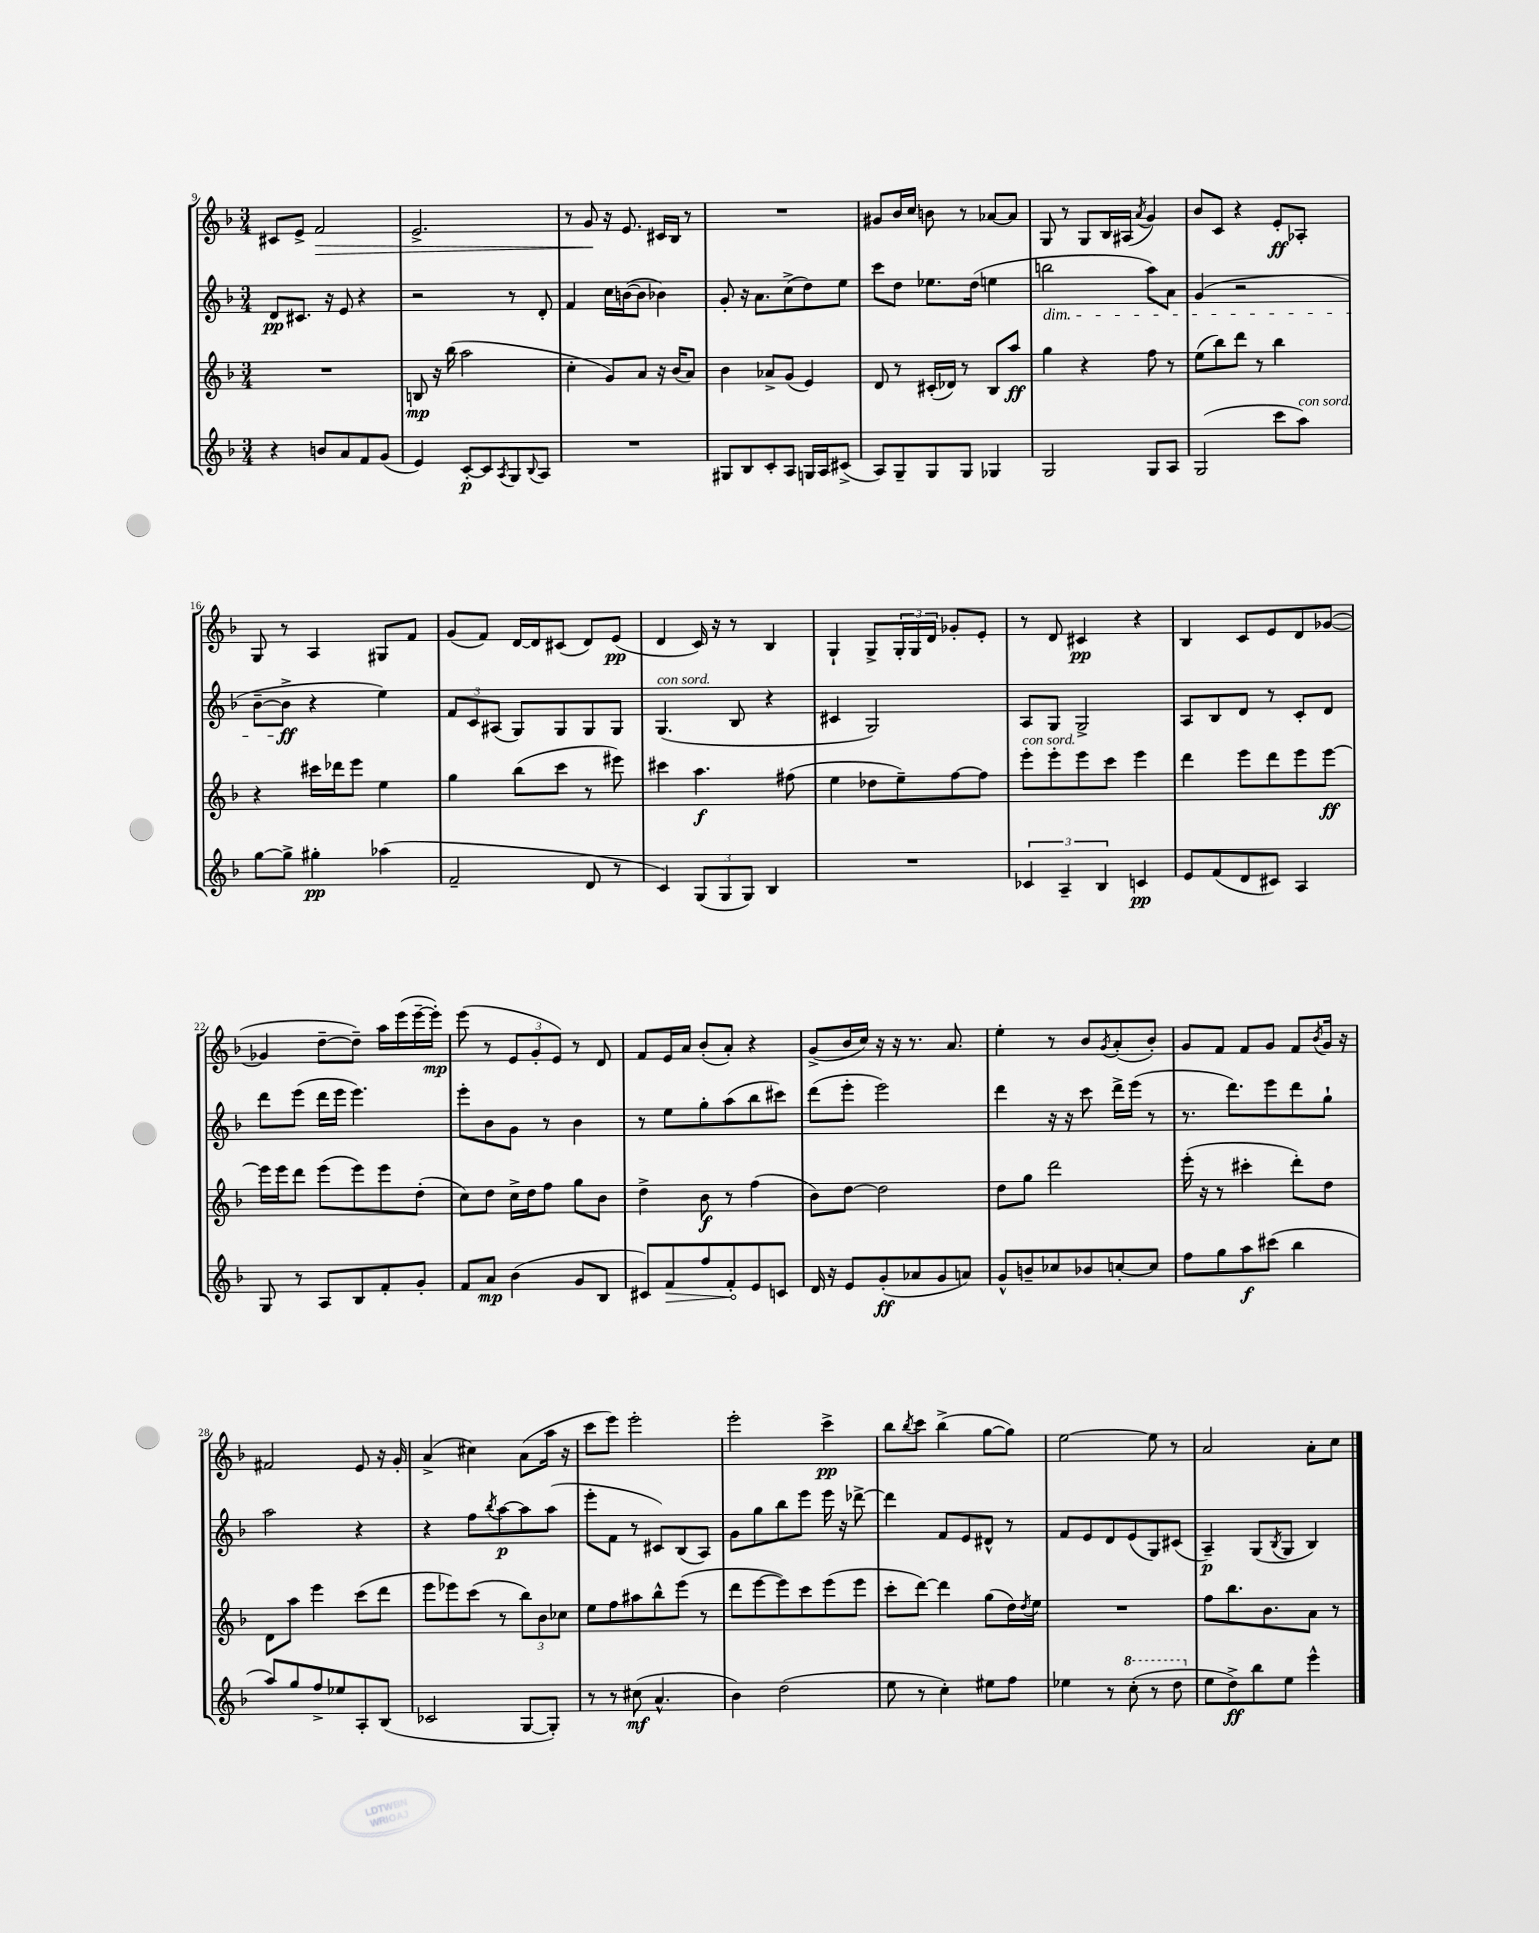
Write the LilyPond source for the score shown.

<<
\new StaffGroup <<
\new Staff = "s0" {
    \clef treble \key f \major \numericTimeSignature \time 3/4
    cis'8 e'8-> f'2\> |
    e'2.-> |
    r8 g'8\! r16 e'8. cis'16 bes16 r8 |
    R2. |
    gis'8 bes'16 c''16 b'8 r8 aes'8~ aes'8 |
    g8 r8 g8 bes16 ais16( \acciaccatura { a'8 } g'4) |
    bes'8 c'8 r4 e'8-.\ff aes8-. |
    g8 r8 a4 gis8 f'8 |
    g'8( f'8) d'16~ d'16 cis'8( d'8) e'8\pp( |
    d'4 c'16) r16 r8 bes4 |
    g4-! g8-> \tuplet 3/2 { g16-. g16 d'16 } ges'8-. e'8-. |
    r8 d'8 cis'4\pp r4 |
    bes4 c'8 e'8 d'8 ges'8~( |
    ges'4 d''8~-- d''8--) a''16 e'''16( e'''16~-- e'''16-.\mp) |
    e'''8( r8 \tuplet 3/2 { e'8 g'8-. e'8) } r8 d'8 |
    f'8 e'16 a'16 bes'8-.( a'8-.) r4 |
    g'8->( bes'16 c''16) r16 r16 r8. a'8. |
    e''4-. r8 bes'8 \acciaccatura { g'8 } a'8-.( bes'8-.) |
    g'8 f'8 f'8 g'8 f'8 \acciaccatura { bes'8 } g'16 r16 |
    fis'2 e'8 r16 g'16-. |
    a'4->( cis''4) a'8( a''16 r16 |
    c'''8 e'''8) e'''2-. |
    e'''2-. c'''4->\pp |
    bes''8 \acciaccatura { bes''8 } c'''8 bes''4->( g''8~ g''8) |
    e''2~ e''8 r8 |
    a'2 a'8-. c''8 \bar "|." |
}
\new Staff = "s1" {
    \clef treble \key f \major \numericTimeSignature \time 3/4
    d'8\pp cis'8. r16 e'8 r4 |
    r2 r8 d'8-. |
    f'4 c''16 b'16~( b'8 bes'4) |
    g'8-. r16 a'8. c''8->( d''8) e''8 |
    c'''8 d''8 ees''8. d''16( e''4 |
    b''2\dim a''8) a'8 |
    g'4( r2 |
    bes'8~-- bes'8->\ff\! r4 e''4) |
    \tuplet 3/2 { f'8 c'8 ais8( } g8) g8 g8 g8 |
    g4.^\markup { \italic "con sord." }( bes8 r4 |
    cis'4 g2) |
    a8 g8 g2-> |
    a8 bes8 d'8 r8 c'8-. d'8 |
    d'''8 e'''8( d'''16 e'''16 e'''4.) |
    e'''8-. bes'8 g'8 r8 bes'4 |
    r8 e''8 g''8-. a''8( bes''8 cis'''8) |
    d'''8( e'''8-. e'''2) |
    d'''4 r16 r16 c'''8 d'''16-> e'''16( r8 |
    r8. d'''8.) e'''8 d'''8 g''8-! |
    a''2 r4 |
    r4 f''8 \acciaccatura { bes''8 } a''8~\p a''8 a''8( |
    e'''8-. f'8 r8 cis'8) bes8( a8) |
    g'8 g''8 bes''8 e'''8 e'''16 r16 des'''8~-> |
    des'''4 f'8 e'8 dis'8-^ r8 |
    f'8 e'8 d'8 e'8( g8) cis'8( |
    a4--\p) g8( \acciaccatura { bes8 } g8 bes4) \bar "|." |
}
\new Staff = "s2" {
    \clef treble \key f \major \numericTimeSignature \time 3/4
    R2. |
    b8\mp r16 bes''16( a''2 |
    c''4-. g'8) a'8 r16 bes'16( a'8) |
    bes'4 aes'8-> g'8( e'4) |
    d'8 r8 cis'16-.( des'16) r8 bes8 a''8\ff |
    g''4 r4 f''8 r8 |
    e''8( bes''8) d'''8 r8 bes''4 |
    r4 cis'''16 des'''16 e'''8 e''4 |
    g''4 bes''8( c'''8 r8 eis'''8) |
    cis'''4 a''4.\f fis''8( |
    e''4 des''8 e''8--) f''8~ f''8 |
    e'''8-.^\markup { \italic "con sord." } e'''8-. e'''8 c'''8 e'''4 |
    d'''4 e'''8 d'''8 e'''8 e'''8~\ff |
    e'''16 e'''16 d'''8 e'''8( e'''8) e'''8 d''8-.( |
    c''8) d''8 c''16-> d''16 f''8 g''8 bes'8 |
    d''4-> bes'8\f r8 f''4( |
    bes'8) d''8~ d''2 |
    d''8 g''8 d'''2 |
    e'''16-.( r16 r8 cis'''4-. d'''8-.) d''8 |
    d'8 a''8 e'''4 c'''8( d'''8 |
    e'''8 ees'''8) c'''8( r8 \tuplet 3/2 { bes''8) bes'8 ces''8 } |
    e''8 f''8 ais''8 bes''8-^ e'''8( r8 |
    d'''8 e'''8~ e'''8) c'''8 e'''8( e'''8 |
    c'''8-. d'''8~) d'''4 g''8( d''16) \acciaccatura { d''8 } e''16 |
    R2. |
    f''8 bes''8. bes'8. a'8 r8 \bar "|." |
}
\new Staff = "s3" {
    \clef treble \key f \major \numericTimeSignature \time 3/4
    r4 b'8 a'8 f'8 g'8( |
    e'4) c'8~-.\p c'8 \acciaccatura { a8 } g8 \appoggiatura { bes8 } a8 |
    R2. |
    gis8 bes8 c'8-. a8 g16 a16 cis'8->( |
    a8) g8-- g8 g8 ges4 |
    g2 g8 a8 |
    g2( c'''8 a''8^\markup { \italic "con sord." }) |
    g''8~ g''8-> gis''4-.\pp aes''4( |
    f'2-- d'8 r8 |
    c'4) \tuplet 3/2 { g8( g8 g8) } bes4 |
    R2. |
    \tuplet 3/2 { ces'4 a4-- bes4 } c'4\pp |
    e'8 f'8( d'8 cis'8) a4 |
    g8 r8 a8 bes8 f'8-. g'8-. |
    f'8 a'8\mp bes'4( g'8 bes8 |
    cis'8) \once \override Hairpin.circled-tip = ##t f'8\> f''8 f'8-.\! e'8 c'8 |
    d'16 r16 e'8 g'8-.\ff( aes'8 g'8 a'8) |
    g'8-^ b'8-- ces''8 bes'8 c''8~-. c''8 |
    f''8 g''8 a''8\f cis'''8( bes''4 |
    a''8) g''8 f''8-> ees''8 a8-. bes8( |
    ces'2 g8~ g8-.) |
    r8 r8 cis''8\mf( a'4.-^ |
    bes'4) d''2( |
    e''8 r8 c''4-.) eis''8 f''8 |
    ees''4 r8 \ottava #1 c'''8-.( r8 d'''8 \ottava #0 |
    e''8 d''8->\ff) bes''8 e''8 e'''4-^ \bar "|." |
}
>>
>>
\layout { \context { \Score currentBarNumber = #9 } }
